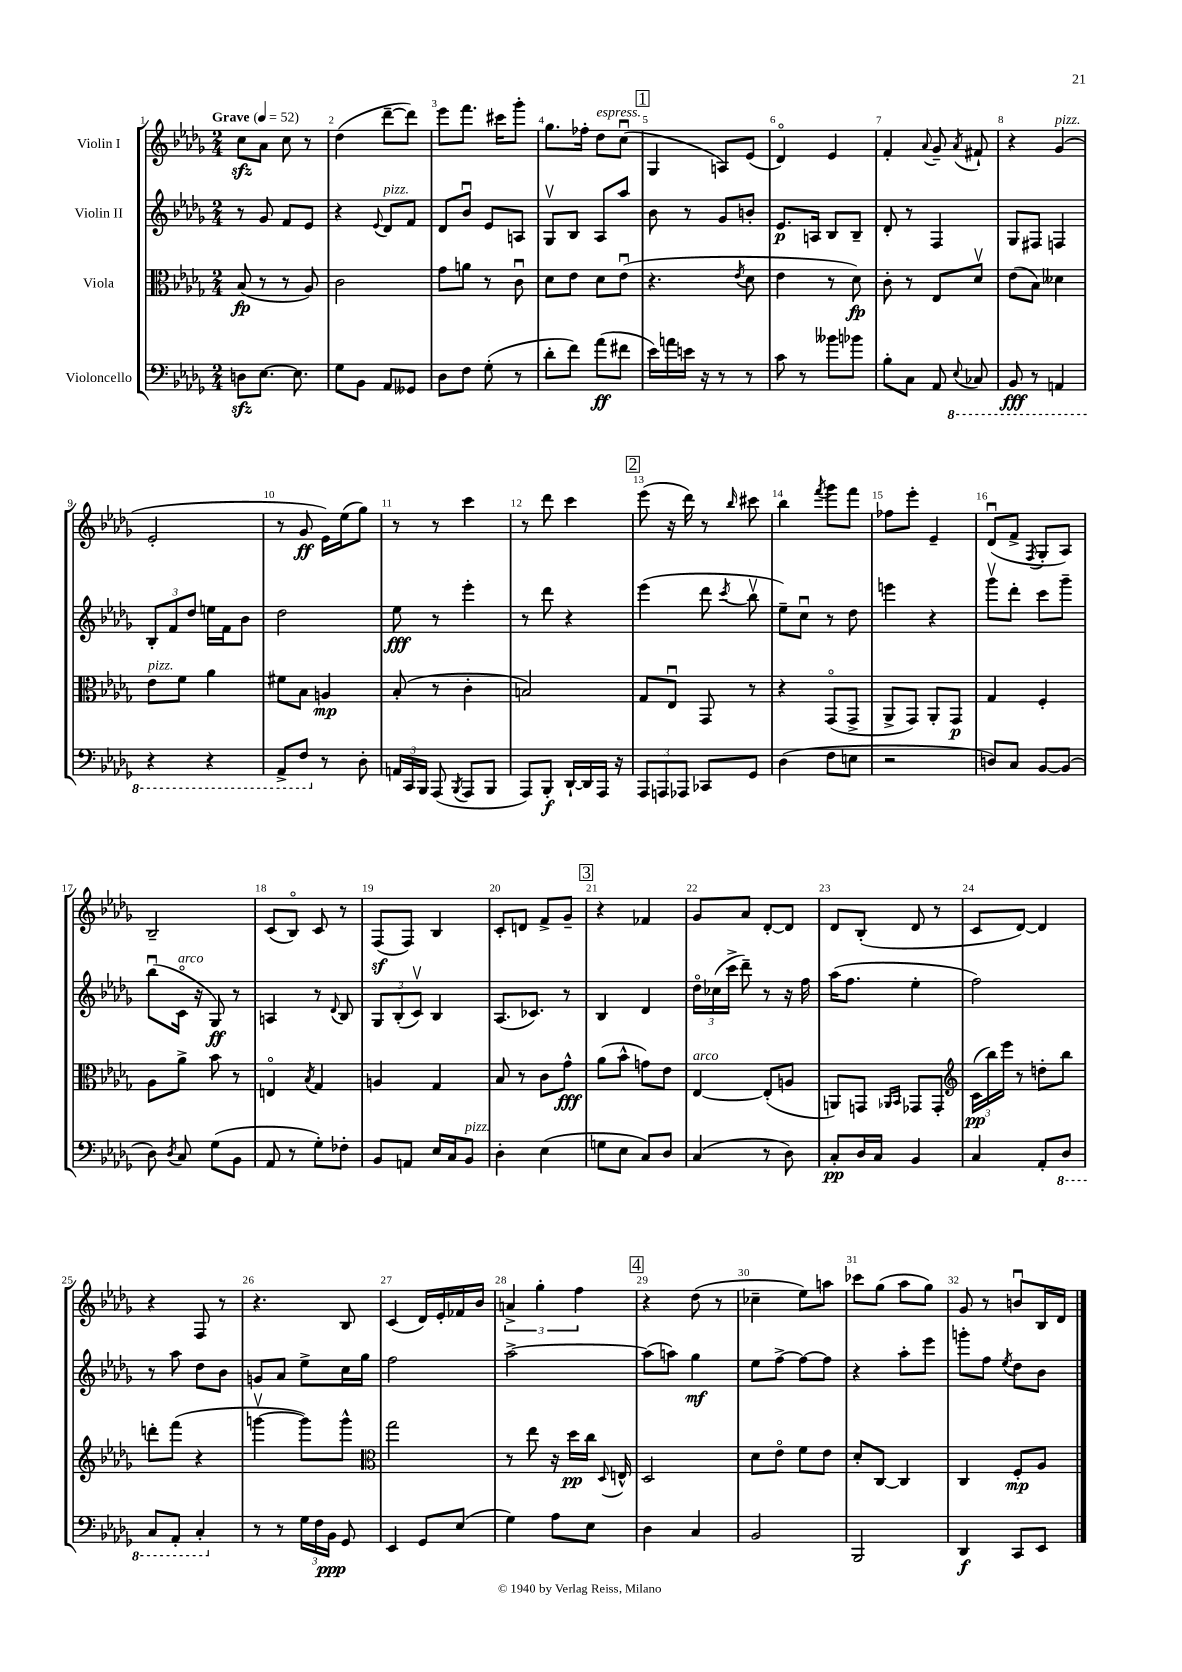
<<
\new StaffGroup <<
\new Staff = "s0" \with { instrumentName = "Violin I" } {
    \clef treble \key des \major \numericTimeSignature \time 2/4 \tempo "Grave" 4 = 52
    \autoBeamOff c''8[\sfz aes'8] c''8 r8 |
    des''4( des'''8[~-- des'''8]) |
    ees'''8[ f'''8.] cis'''16[ ges'''8]-. |
    ges''8.[ fes''16]-. des''8[^\markup { \italic "espress." } c''8]\downbow( |
    \mark \markup { \box "1" } ges4 a8[) ees'8]( |
    des'4\flageolet) ees'4 |
    f'4-. \appoggiatura { aes'8 } ges'8-- \acciaccatura { aes'8 } fis'8-! |
    r4 ges'4^\markup { \italic "pizz." }( |
    ees'2-. |
    r8 ges'8\ff ees'16[) ees''16( ges''8]) |
    r8 r8 c'''4 |
    r8 des'''8 c'''4 |
    \mark \markup { \box "2" } ees'''8( r16 des'''16) r8 \grace { bes''16 } cis'''8 |
    bes''4 \acciaccatura { f'''8 } ges'''8[ f'''8] |
    fes''8[ ees'''8]-. ees'4-- |
    des'8[\downbow( f'8]-> \acciaccatura { f8 } ges8[-. aes8]) |
    bes2-- |
    c'8[( bes8]\flageolet) c'8 r8 |
    f8[\sf( f8]) bes4 |
    c'8[-. d'8] f'8[-> ges'8]-- |
    \mark \markup { \box "3" } r4 fes'4 |
    ges'8[ aes'8] des'8[~-. des'8] |
    des'8[ bes8]-.( des'8 r8 |
    c'8[ des'8]~) des'4 |
    r4 f8 r8 |
    r4. bes8 |
    c'4( des'16[) ees'16-. fes'16 bes'16] |
    \tuplet 3/2 { a'4-> ges''4-. f''4 } |
    \mark \markup { \box "4" } r4 des''8( r8 |
    ces''4-- ees''8[) a''8] |
    ces'''8[ ges''8]( aes''8[ ges''8]) |
    ges'8 r8 b'8[\downbow bes16 des'16] \bar "|." |
}
\new Staff = "s1" \with { instrumentName = "Violin II" } {
    \clef treble \key des \major \numericTimeSignature \time 2/4
    \autoBeamOff r8 ges'8 f'8[ ees'8] |
    r4 \appoggiatura { ees'8 } des'8[^\markup { \italic "pizz." } f'8] |
    des'8[ bes'8]\downbow ees'8[ a8] |
    ges8[\upbow bes8] aes8[ aes''8] |
    \mark \markup { \box "1" } bes'8 r8 ges'8[ b'8]-. |
    ees'8.[\p a16] bes8[ bes8]-- |
    des'8-. r8 f4 |
    ges8[ fis8] f4 |
    \tuplet 3/2 { bes8[-. f'8 des''8] } e''16[ f'16 bes'8] |
    des''2 |
    ees''8\fff r8 ees'''4-. |
    r8 des'''8 r4 |
    \mark \markup { \box "2" } ees'''4( des'''8 \acciaccatura { c'''8 } bes''8\upbow |
    ees''8[--) c''8]\downbow r8 des''8 |
    e'''4 r4 |
    ges'''8[\upbow des'''8]-. c'''8[ ges'''8]-- |
    bes''8[\downbow( c'16]\flageolet^\markup { \italic "arco" } r16 ges8\ff) r8 |
    a4 r8 \appoggiatura { des'8 } bes8 |
    \tuplet 3/2 { ges8[ bes8-.( c'8]\upbow) } bes4 |
    aes8.[( ces'8.]) r8 |
    \mark \markup { \box "3" } bes4 des'4 |
    \tuplet 3/2 { des''16[\flageolet ces''16( c'''16]-> } des'''8--) r8 r16 f''16 |
    aes''16[( f''8.] ees''4-. |
    f''2) |
    r8 aes''8 des''8[ bes'8] |
    g'8[ aes'8] ees''8[-> c''16 ges''16] |
    f''2 |
    aes''2~-> |
    \mark \markup { \box "4" } aes''8[( a''8]) ges''4\mf |
    ees''8[ f''8]~-> f''8[~ f''8] |
    r4 aes''8[-. ees'''8] |
    g'''8[-. f''8] \acciaccatura { ees''8 } des''8[ bes'8] \bar "|." |
}
\new Staff = "s2" \with { instrumentName = "Viola" } {
    \clef alto \key des \major \numericTimeSignature \time 2/4
    \autoBeamOff bes8\fp( r8 r8 aes8) |
    c'2 |
    ges'8[ a'8] r8 c'8\downbow |
    des'8[ ees'8] des'8[ ees'8]\downbow( |
    \mark \markup { \box "1" } r4. \acciaccatura { ees'8 } des'8 |
    ees'4 r8 des'8\fp) |
    c'8-. r8 ees8[ des'8]\upbow |
    ees'8[( bes8]) deses'4 |
    ees'8[^\markup { \italic "pizz." } f'8] aes'4 |
    fis'8[ bes8] a4\mp |
    bes8-.( r8 c'4-. |
    b2) |
    \mark \markup { \box "2" } ges8[ ees8]\downbow ges,8 r8 |
    r4 ges,8[\flageolet( ges,8]-> |
    aes,8[-> ges,8]) aes,8[-. ges,8]\p |
    ges4 f4-. |
    aes8[ aes'8]-> bes'8 r8 |
    e4\flageolet \acciaccatura { bes8 } ges4 |
    a4 ges4 |
    bes8 r8 c'8[ ges'8]-^\fff |
    \mark \markup { \box "3" } aes'8[( bes'8]-^ g'8[) ees'8] |
    ees4~^\markup { \italic "arco" } ees8[-.( a8] |
    a,8[) g,8] \grace { aes,16[ bes,16] } ges,8[ ges,8]-. |
    \clef treble \tuplet 3/2 { c'16[\pp( bes''16) ees'''16] } r8 d''8[-. bes''8] |
    d'''8[-. f'''8]( r4 |
    g'''4~\upbow g'''8[) g'''8]-^ |
    \clef alto ges''2 |
    r8 ees''8 r16 des''16[\pp c''16] \appoggiatura { des8 } e16-^ |
    \mark \markup { \box "4" } des2 |
    des'8[ ees'8]\flageolet f'8[ ees'8] |
    des'8[-. c8]~ c4 |
    c4 f8[-.\mp aes8] \bar "|." |
}
\new Staff = "s3" \with { instrumentName = "Violoncello" } {
    \clef bass \key des \major \numericTimeSignature \time 2/4
    \autoBeamOff d8[\sfz ees8.]~ ees8. |
    ges8[ bes,8] aes,8[ geses,8] |
    des8[ f8] ges8-.( r8 |
    des'8[-. f'8]) aes'8[\ff( fis'8] |
    \mark \markup { \box "1" } ees'16[) a'16 e'16] r16 r8 r8 |
    c'8 r8 beses'8[ bes'8] |
    bes8[-. c8] aes,8 \ottava #-1 \appoggiatura { ees,8 } ces,8 |
    bes,,8\fff r8 a,,4 |
    r4 r4 |
    aes,,8[-> f,8] \ottava #0 r8 des8-. |
    \tuplet 3/2 { a,16[ c,16 bes,,16] } aes,,8( \acciaccatura { bes,,8 } aes,,8[ bes,,8] |
    aes,,8[) bes,,8]-.\f des,16[~-! des,16 aes,,16] r16 |
    \mark \markup { \box "2" } \tuplet 3/2 { aes,,8[ a,,8 aes,,8] } ces,8[ ges,8] |
    des4( f8[ e8] |
    r2 |
    d8[) c8] bes,8[~ bes,8]( |
    des8) \acciaccatura { des8 } c8 ges8[( bes,8] |
    aes,8 r8 ges8[-.) fes8]-. |
    bes,8[ a,8] ees16[ c16 bes,8]^\markup { \italic "pizz." } |
    des4-. ees4( |
    \mark \markup { \box "3" } g8[ ees8] c8[) des8] |
    c4( r8 des8) |
    c8[-.\pp des16 c16] bes,4 |
    c4 aes,8[-. \ottava #-1 des,8] |
    c,8[ aes,,8]-. c,4-. \ottava #0 |
    r8 r8 \tuplet 3/2 { ges16[ f16 bes,16]\ppp } ges,8 |
    ees,4 ges,8[ ees8]( |
    ges4) aes8[ ees8] |
    \mark \markup { \box "4" } des4 c4 |
    bes,2 |
    bes,,2 |
    des,4\f c,8[ ees,8] \bar "|." |
}
>>
>>
\layout { \context { \Score \override BarNumber.break-visibility = ##(#f #t #t) barNumberVisibility = #all-bar-numbers-visible } }
